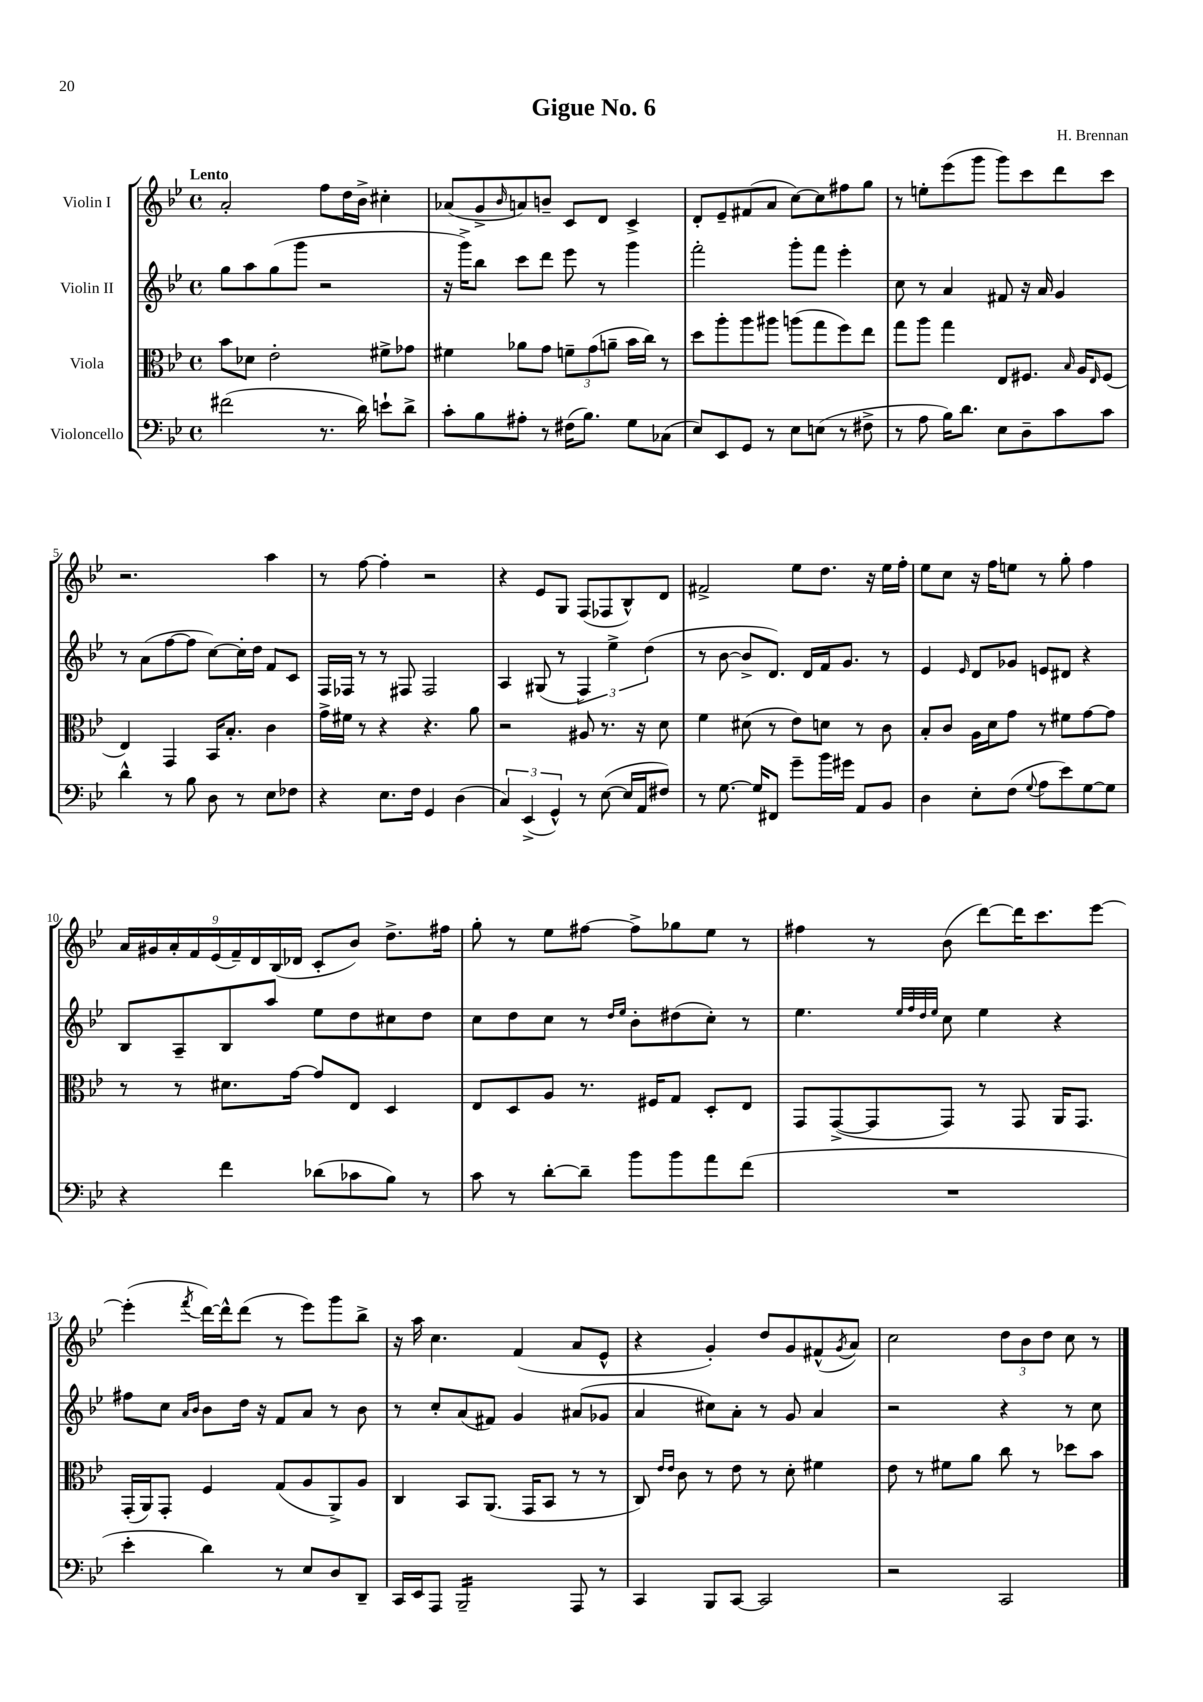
\header { title = "Gigue No. 6" composer = "H. Brennan" }
<<
\new StaffGroup <<
\new Staff = "s0" \with { instrumentName = "Violin I" } {
    \clef treble \key bes \major \defaultTimeSignature \time 4/4 \tempo "Lento"
    a'2-. f''8 d''16 bes'16-> cis''4-. |
    aes'8( g'8-> \grace { bes'16 } a'8) b'8-- c'8 d'8 c'4-> |
    d'8-. ees'8-- fis'8( a'8 c''8~) c''8 fis''8 g''8 |
    r8 e''8-. ees'''8( g'''8 g'''8) c'''8 d'''8 c'''8 |
    r2. a''4 |
    r8 f''8~ f''4-. r2 |
    r4 ees'8 g8 f8( fes8 bes8-^) d'8 |
    fis'2-> ees''8 d''8. r16 ees''16 f''16-. |
    ees''8 c''8 r16 f''16 e''8 r8 g''8-. f''4 |
    \tuplet 9/8 { a'16 gis'16 a'16-. f'16 ees'16( f'16--) d'16 bes16( des'16 } c'8-. bes'8) d''8.-> fis''16 |
    g''8-. r8 ees''8 fis''8~ fis''8-> ges''8 ees''8 r8 |
    fis''4 r8 bes'8( d'''8~) d'''16 c'''8. ees'''8~ |
    ees'''4-.( \acciaccatura { f'''8 } d'''16~) d'''16-^ d'''8( r8 ees'''8) g'''8 bes''8-> |
    r16 a''16 c''4. f'4( a'8 ees'8-^ |
    r4 g'4-.) d''8 g'8 fis'8-^( \acciaccatura { g'8 } a'8) |
    c''2 \tuplet 3/2 { d''8 bes'8 d''8 } c''8 r8 \bar "|." |
}
\new Staff = "s1" \with { instrumentName = "Violin II" } {
    \clef treble \key bes \major \defaultTimeSignature \time 4/4
    g''8 a''8 g''8( g'''8 r2 |
    r16 g'''16->) bes''8 c'''8 d'''8 ees'''8 r8 g'''4 |
    f'''2-. g'''8-. f'''8 ees'''4-. |
    c''8 r8 a'4 fis'8 r16 a'16 g'4 |
    r8 a'8( f''8~ f''8 c''8~) c''16-. d''16 f'8 c'8 |
    f16 fes16 r8 r8 fis8 fis2 |
    a4 gis8( r8 \tuplet 3/2 { f4) ees''4-> d''4( } |
    r8 bes'8~ bes'8-> d'8.) d'16 f'16 g'8. r8 |
    ees'4 \grace { ees'16 } d'8 ges'8 e'8 dis'8 r4 |
    bes8 a8-- bes8 a''8 ees''8 d''8 cis''8 d''8 |
    c''8 d''8 c''8 r8 \grace { d''16 ees''16 } bes'8-. dis''8( c''8-.) r8 |
    ees''4. \grace { ees''32 f''32 d''32 ees''32 } c''8 ees''4 r4 |
    fis''8 c''8 \grace { a'16 bes'16 } bes'8 d''16 r16 f'8 a'8 r8 bes'8 |
    r8 c''8-. a'8( fis'8) g'4 ais'8( ges'8 |
    a'4 cis''8) a'8-. r8 g'8 a'4 |
    r2 r4 r8 c''8 \bar "|." |
}
\new Staff = "s2" \with { instrumentName = "Viola" } {
    \clef alto \key bes \major \defaultTimeSignature \time 4/4
    bes'8 des'8 ees'2-. fis'8-> ges'8 |
    fis'4 aes'8 g'8 \tuplet 3/2 { f'8-- g'8( a'8-- } bes'16 c''16) r8 |
    d''8 a''8-. a''8 ais''8 a''8( g''8 f''8) ees''8 |
    g''8 a''8 g''4 ees8 fis8. \grace { bes16 } a16 \grace { ees16 } fis8( |
    ees4) g,4 bes,16 bes8.-. c'4 |
    g'16-> fis'16 r8 r4 r4. a'8 |
    r2 ais8 r8. r16 d'8 |
    f'4 dis'8( r8 ees'8) d'8 r8 c'8 |
    bes8-. c'8 a16 d'16 g'8 r8 fis'8 g'8~ g'8 |
    r8 r8 dis'8. g'16~ g'8 ees8 d4 |
    ees8 d8 a8 r8. fis16 g8 d8-. ees8 |
    g,8 g,8~->( g,8 g,8) r8 g,8 a,16 g,8. |
    g,16-.( a,16) g,8-. f4 g8( a8 a,8->) a8 |
    c4 bes,8 a,8.( g,16 bes,8 r8 r8 |
    c8) \grace { ees'16 ees'16 } c'8 r8 ees'8 r8 d'8-. fis'4 |
    ees'8 r8 fis'8 a'8 c''8 r8 des''8 bes'8 \bar "|." |
}
\new Staff = "s3" \with { instrumentName = "Violoncello" } {
    \clef bass \key bes \major \defaultTimeSignature \time 4/4
    fis'2( r8. d'16) e'8-! d'8-> |
    c'8-. bes8 ais8-. r8 fis16( bes8.) g8 ces8( |
    ees8) ees,8 g,8 r8 ees8 e8( r8 fis8-> |
    r8 a8 bes16) d'8. ees8 d8-- c'8 c'8 |
    d'4-^ r8 bes8 d8 r8 ees8 fes8 |
    r4 ees8. f16 g,4 d4( |
    \tuplet 3/2 { c4) ees,4->( g,4-^) } r8 ees8~( ees16 a,16 fis8) |
    r8 g8.~ g16 fis,8 g'8-- bes'16 gis'16 a,8 bes,8 |
    d4 ees8-. f8( \appoggiatura { g8 } a8 ees'8) g8~ g8 |
    r4 f'4 des'8( ces'8 bes8) r8 |
    c'8 r8 d'8~-. d'8-- bes'8 bes'8 a'8 f'8( |
    R1 |
    ees'4-. d'4) r8 ees8 d8 d,8-- |
    c,16 ees,16 a,,8 bes,,2:16-- a,,8 r8 |
    c,4 bes,,8 c,8~ c,2 |
    r2 c,2 \bar "|." |
}
>>
>>
